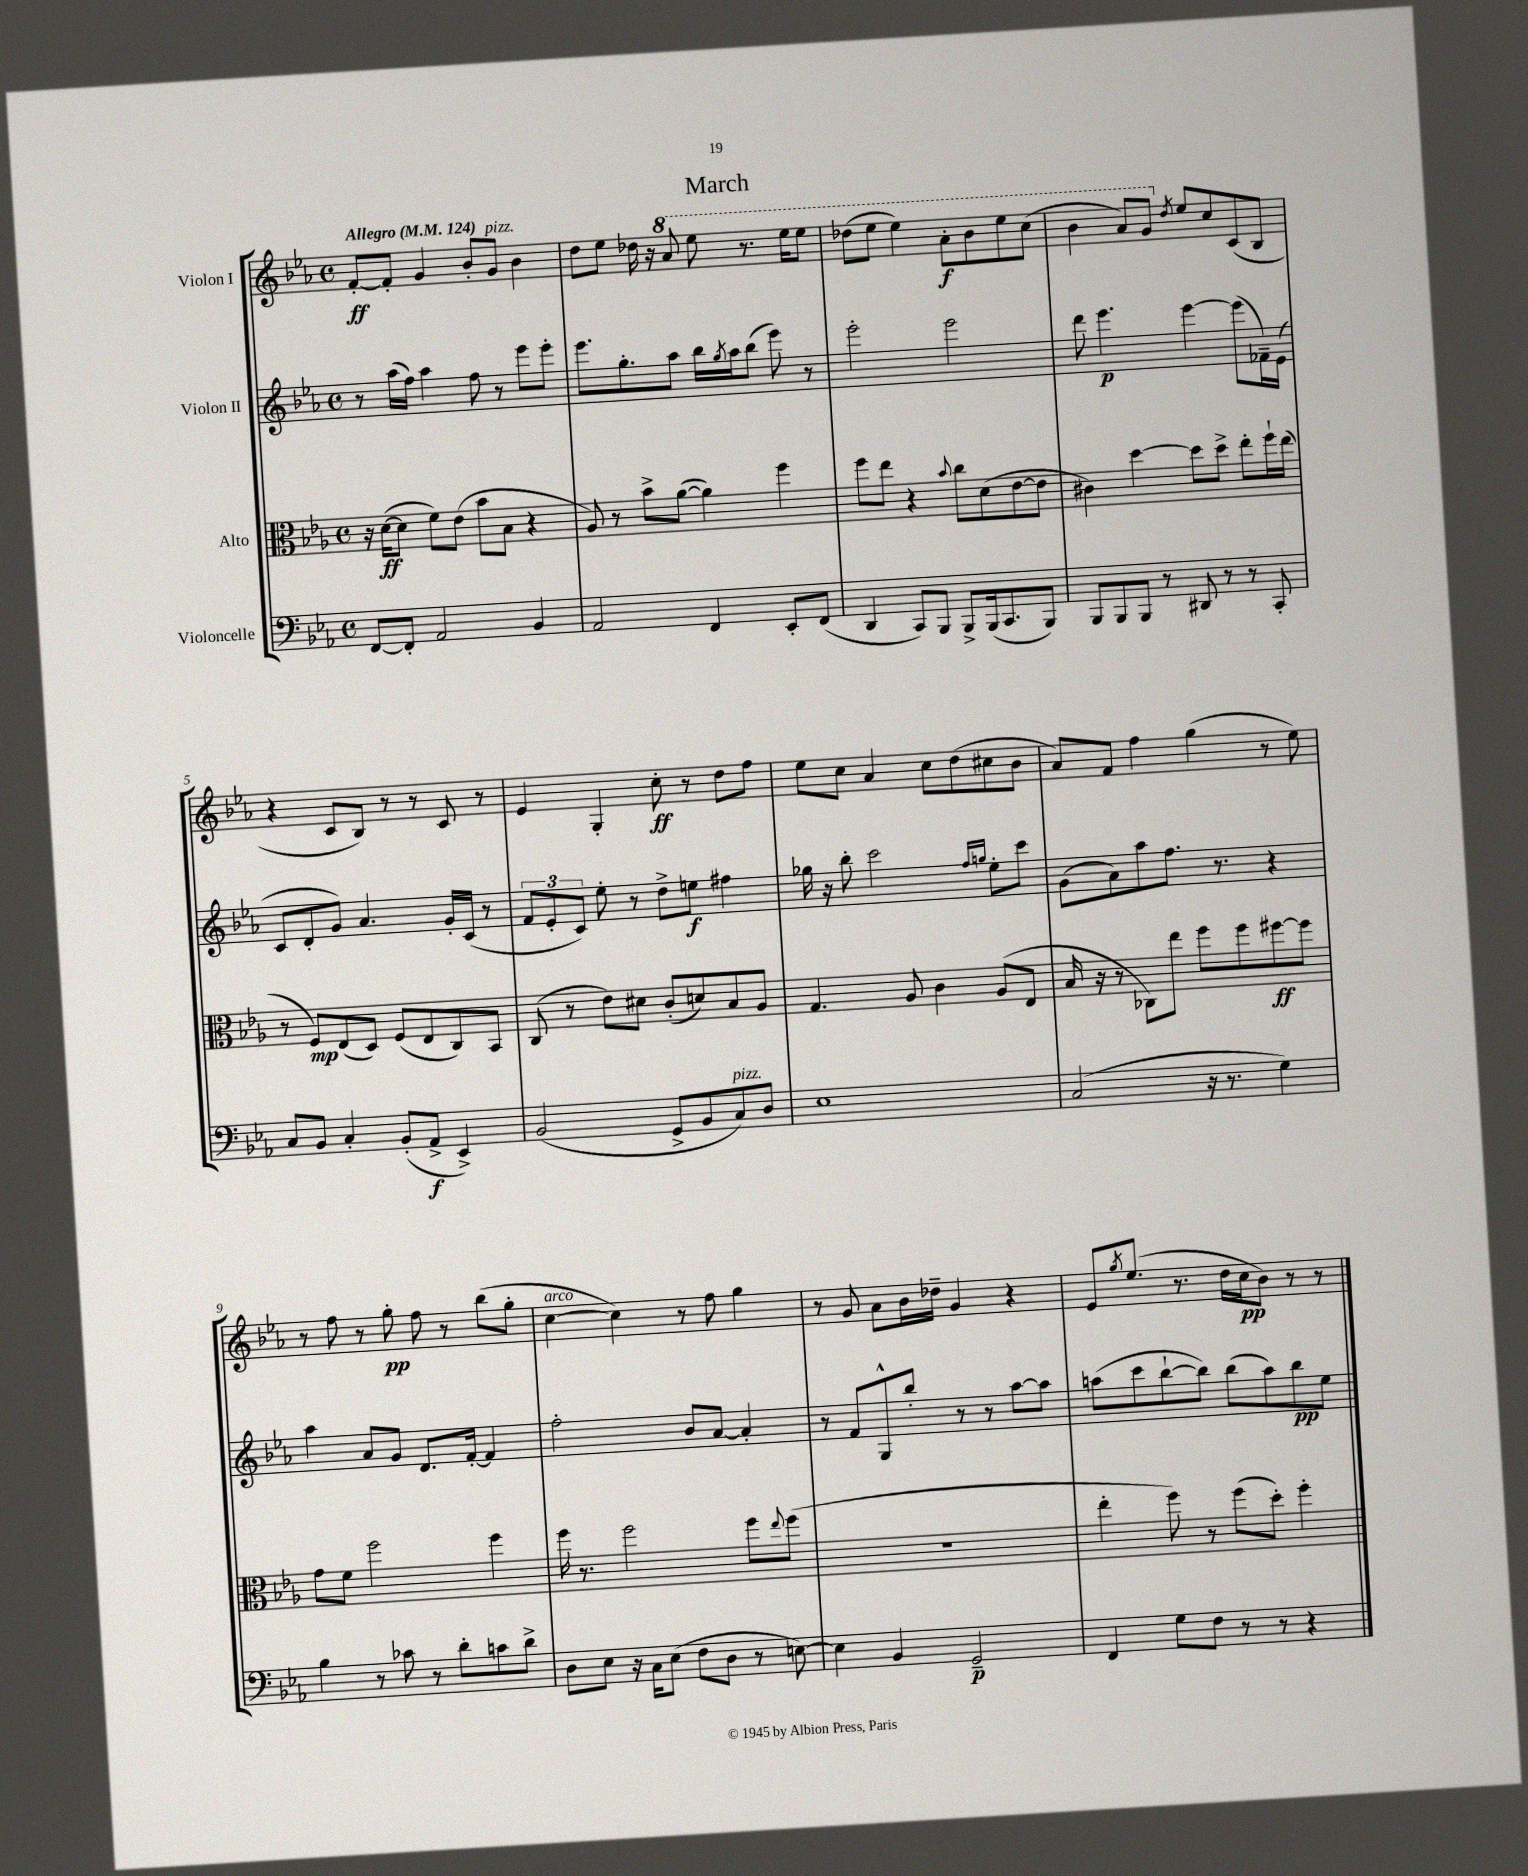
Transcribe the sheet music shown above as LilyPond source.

\header { title = "March" }
<<
\new StaffGroup <<
\new Staff = "s0" \with { instrumentName = "Violon I" } {
    \clef treble \key ees \major \defaultTimeSignature \time 4/4 \tempo "Allegro" 4 = 124
    f'8~-.\ff f'8-. g'4 bes'8-. g'8^\markup { \italic "pizz." } bes'4 |
    d''8 ees''8 des''16 r16 \ottava #1 aes''8 ees'''8 r8. ees'''16 ees'''8 |
    des'''8( ees'''8 ees'''4) aes''8-.\f bes''8 ees'''8 c'''8( |
    bes''4 aes''8) g''8 \ottava #0 \acciaccatura { d''8 } ees''8 c''8 c'8( bes8 |
    r4 c'8 bes8) r8 r8 c'8 r8 |
    ees'4 g4-. c''8-.\ff r8 d''8 f''8 |
    ees''8 c''8 aes'4 c''8 d''8( cis''8 bes'8 |
    aes'8) f'8 f''4 g''4( r8 ees''8) |
    r8 f''8 r8 g''8-.\pp f''8 r8 bes''8( g''8-. |
    c''4~^\markup { \italic "arco" } c''4) r8 f''8 g''4 |
    r8 g'8 aes'8 bes'16 des''16-- g'4 r4 |
    ees'8 \acciaccatura { g''8 } ees''8.( r8. d''16 c''16\pp bes'8) r8 r8 \bar "|." |
}
\new Staff = "s1" \with { instrumentName = "Violon II" } {
    \clef treble \key ees \major \defaultTimeSignature \time 4/4
    r8 aes''16( f''16) aes''4 f''8 r8 ees'''8 ees'''8-. |
    ees'''8. g''8.-. aes''8 bes''16 \acciaccatura { g''8 } aes''16 bes''8( ees'''8) r8 |
    ees'''2-. ees'''2 |
    d'''8 ees'''4.\p ees'''4~ ees'''8( fes'16--) ees'16( |
    c'8 d'8-. g'8) aes'4. g'16-. c'16( r8 |
    \tuplet 3/2 { f'8 ees'8-. c'8) } ees''8-. r8 d''8-> e''8\f fis''4 |
    ges''16 r16 bes''8-. c'''2 \grace { f''16 g''16 } ees''8-. c'''8 |
    g'8( aes'8) aes''8 f''8. r8. r4 |
    aes''4 aes'8 g'8 d'8. f'16~-. f'4 |
    f''2-. bes'8 aes'8~ aes'4-. |
    r8 f'8 g8-^ bes''8-. r8 r8 aes''8~ aes''8 |
    a''8( c'''8 bes''8~-! bes''8) bes''8( a''8) bes''8\pp ees''8 \bar "|." |
}
\new Staff = "s2" \with { instrumentName = "Alto" } {
    \clef alto \key ees \major \defaultTimeSignature \time 4/4
    r16 d'16~\ff( d'8 f'8) ees'8( bes'8 bes8 r4 |
    aes8) r8 bes'8-> aes'8~( aes'4) f''4 |
    f''8 ees''8 r4 \appoggiatura { bes'8 } c''8 d'8( ees'8~ ees'8 |
    cis'4) d''4~ d''8 d''8-> ees''8-. f''16-! ees''16( |
    r8 f8\mp) ees8( d8) f8( ees8 c8) bes,8 |
    c8( r8 ees'8) dis'8 c'8-.( d'8) bes8 aes8 |
    g4. aes8 c'4 aes8( ees8 |
    bes16 r16 r8 ces8) ees''8 f''8 f''8 fis''8~\ff fis''8 |
    g'8 f'8 f''2 f''4 |
    f''16 r8. f''2 f''8 \appoggiatura { ees''8 } f''8( |
    R1 |
    ees''4-. f''8) r8 f''8( d''8-.) f''4-. \bar "|." |
}
\new Staff = "s3" \with { instrumentName = "Violoncelle" } {
    \clef bass \key ees \major \defaultTimeSignature \time 4/4
    f,8~ f,8-. aes,2 bes,4 |
    aes,2 f,4 ees,8-. f,8( |
    d,4 c,8) bes,,8 bes,,8-> bes,,16( c,8. bes,,8) |
    bes,,8 bes,,8 bes,,8 r8 dis,8 r8 r8 c,8-. |
    c8 bes,8 c4-. bes,8-.( aes,8->\f ees,4->) |
    bes,2( g,8-> bes,8 c8^\markup { \italic "pizz." }) d8 |
    ees1 |
    c2( r16 r8. g4) |
    bes4 r8 ces'8 r8 d'8-. c'8 d'8-> |
    d8 ees8 r16 c16 ees8( f8 d8 r8 e8~) |
    e4 bes,4 g,2--\p |
    f,4 g8 f8 r8 r8 r4 \bar "|." |
}
>>
>>
